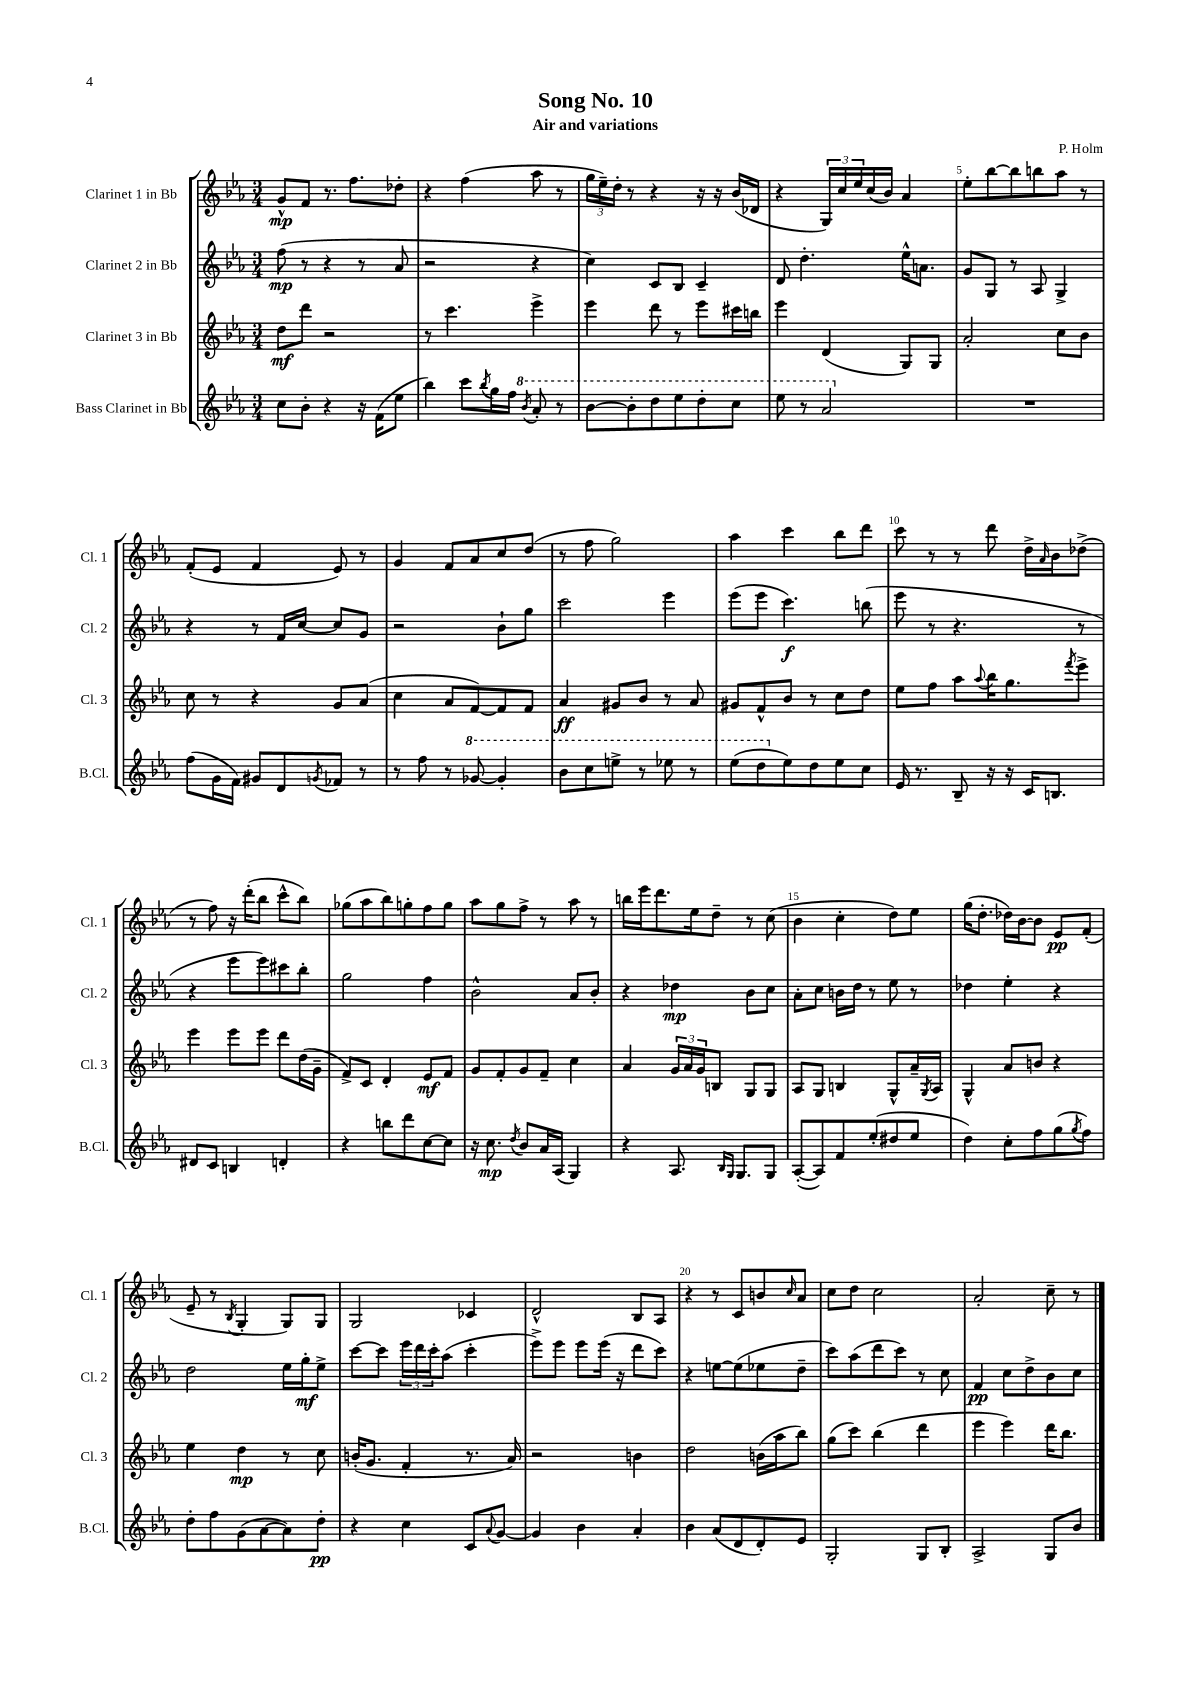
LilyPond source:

\header { title = "Song No. 10" composer = "P. Holm" subtitle = "Air and variations" }
<<
\new StaffGroup <<
\new Staff = "s0" \with { instrumentName = "Clarinet 1 in Bb" shortInstrumentName = "Cl. 1" } {
    \clef treble \key ees \major \numericTimeSignature \time 3/4
    g'8-^\mp f'8 r8. f''8. des''8-. |
    r4 f''4( aes''8 r8 |
    \tuplet 3/2 { g''16 ees''16--) d''16-. } r8 r4 r16 r16 bes'16( des'16 |
    r4 \tuplet 3/2 { g16) c''16 ees''16 } c''16( bes'16) aes'4 |
    ees''8-. bes''8~ bes''8 b''8 aes''8 r8 |
    f'8-.( ees'8 f'4 ees'8) r8 |
    g'4 f'8 aes'8 c''8 d''8( |
    r8 f''8 g''2) |
    aes''4 c'''4 bes''8 d'''8 |
    c'''8 r8 r8 d'''8 d''16-> \grace { aes'16 } bes'16 des''8->( |
    r8 f''8) r16 d'''16-.( bes''8 c'''8-^ bes''8) |
    ges''8( aes''8 bes''8) g''8-. f''8 g''8 |
    aes''8 g''8 f''8-> r8 aes''8 r8 |
    b''16 ees'''16 d'''8. ees''16 d''8-- r8 c''8( |
    bes'4 c''4-. d''8) ees''8 |
    g''16( d''8.-. des''16) bes'16~ bes'8 ees'8\pp f'8-.( |
    ees'8-- r8 \acciaccatura { bes8 } g4-. g8) g8 |
    g2 ces'4 |
    d'2-^ bes8 aes8 |
    r4 r8 c'8 b'8 \grace { c''16 } aes'8 |
    c''8 d''8 c''2 |
    aes'2-. c''8-- r8 \bar "|." |
}
\new Staff = "s1" \with { instrumentName = "Clarinet 2 in Bb" shortInstrumentName = "Cl. 2" } {
    \clef treble \key ees \major \numericTimeSignature \time 3/4
    f''8\mp( r8 r4 r8 aes'8 |
    r2 r4 |
    c''4) c'8 bes8 c'4-- |
    d'8 d''4.-. ees''16-^ a'8. |
    g'8 g8 r8 aes8 g4-> |
    r4 r8 f'16 c''16~ c''8 g'8 |
    r2 bes'8-! g''8 |
    c'''2 ees'''4 |
    ees'''8( ees'''8 c'''4.\f) b''8( |
    ees'''8 r8 r4. r8 |
    r4 ees'''8 ees'''8) cis'''8 bes''8-. |
    g''2 f''4 |
    bes'2-^ aes'8 bes'8-. |
    r4 des''4\mp bes'8 c''8 |
    aes'8-. c''8 b'16 d''16 r8 ees''8 r8 |
    des''4 ees''4-. r4 |
    d''2 ees''16 g''16-.\mf ees''8-> |
    c'''8~ c'''8 \tuplet 3/2 { ees'''16 d'''16 c'''16-. } aes''8( c'''4-. |
    ees'''8->) ees'''8 ees'''8 ees'''16( r16 d'''8 c'''8) |
    r4 e''8~ e''8( ees''8 d''8-- |
    c'''8) aes''8( d'''8 c'''8) r8 c''8 |
    f'4\pp c''8 d''8-> bes'8 c''8 \bar "|." |
}
\new Staff = "s2" \with { instrumentName = "Clarinet 3 in Bb" shortInstrumentName = "Cl. 3" } {
    \clef treble \key ees \major \numericTimeSignature \time 3/4
    d''8\mf d'''8 r2 |
    r8 c'''4. ees'''4-> |
    ees'''4 d'''8 r8 ees'''8 cis'''16 b''16 |
    ees'''4 d'4( g8) g8 |
    aes'2-. c''8 bes'8 |
    c''8 r8 r4 g'8 aes'8( |
    c''4 aes'8 f'8~) f'8 f'8 |
    aes'4\ff gis'8 bes'8 r8 aes'8 |
    gis'8 f'8-^ bes'8 r8 c''8 d''8 |
    ees''8 f''8 aes''8 \appoggiatura { aes''8 } bes''16 g''8. \acciaccatura { f'''8 } ees'''8-> |
    ees'''4 ees'''8 ees'''8 d'''8 d''16( g'16-- |
    f'8->) c'8 d'4-. ees'8\mf f'8 |
    g'8 f'8-. g'8 f'8-- c''4 |
    aes'4 \tuplet 3/2 { g'16 aes'16 g'16 } b8 g8 g8 |
    aes8 g8 b4 g8-^ aes'16-- \acciaccatura { g8 } aes16 |
    g4-^ aes'8 b'8 r4 |
    ees''4 d''4\mp r8 c''8 |
    b'16-.( g'8. f'4-. r8. aes'16) |
    r2 b'4 |
    d''2 b'16( aes''16 bes''8) |
    g''8( c'''8) bes''4( d'''4 |
    ees'''4 ees'''4) d'''16 bes''8. \bar "|." |
}
\new Staff = "s3" \with { instrumentName = "Bass Clarinet in Bb" shortInstrumentName = "B.Cl." } {
    \clef treble \key ees \major \numericTimeSignature \time 3/4
    c''8 bes'8-. r4 r16 f'16( ees''8 |
    bes''4) c'''8 \acciaccatura { bes''8 } g''16 f''16 \ottava #1 \acciaccatura { bes''8 } aes''8-. r8 |
    bes''8~ bes''8-. d'''8 ees'''8 d'''8-. c'''8 |
    ees'''8 r8 aes''2 \ottava #0 |
    R2. |
    f''8( g'16 f'16) gis'8 d'8 \acciaccatura { g'8 } fes'8 r8 |
    r8 f''8 r8 \ottava #1 ges''8~ ges''4-. |
    bes''8 c'''8 e'''8-> r8 ees'''8 r8 |
    ees'''8( d'''8 \ottava #0 ees''8) d''8 ees''8 c''8 |
    ees'16 r8. bes8-- r16 r16 c'16 b8. |
    dis'8 c'8 b4 d'4-. |
    r4 b''8 d'''8 c''8~ c''8 |
    r16 c''8.\mp \acciaccatura { d''8 } bes'8 aes'16 aes16( g4) |
    r4 aes8. \grace { bes16 g16 } g8. g8 |
    aes8~-.( aes8) f'8 ees''8-.( dis''8 ees''8 |
    d''4) c''8-. f''8 g''8( \acciaccatura { g''8 } f''8) |
    d''8-. f''8 g'8( aes'8~ aes'8) d''8-.\pp |
    r4 c''4 c'8 \appoggiatura { aes'8 } g'8~ |
    g'4 bes'4 aes'4-. |
    bes'4 aes'8( d'8 d'8-.) ees'8 |
    g2-. g8 bes8-. |
    aes2-> g8 bes'8 \bar "|." |
}
>>
>>
\layout { \context { \Score \override BarNumber.break-visibility = ##(#f #t #t) barNumberVisibility = #(every-nth-bar-number-visible 5) } }
